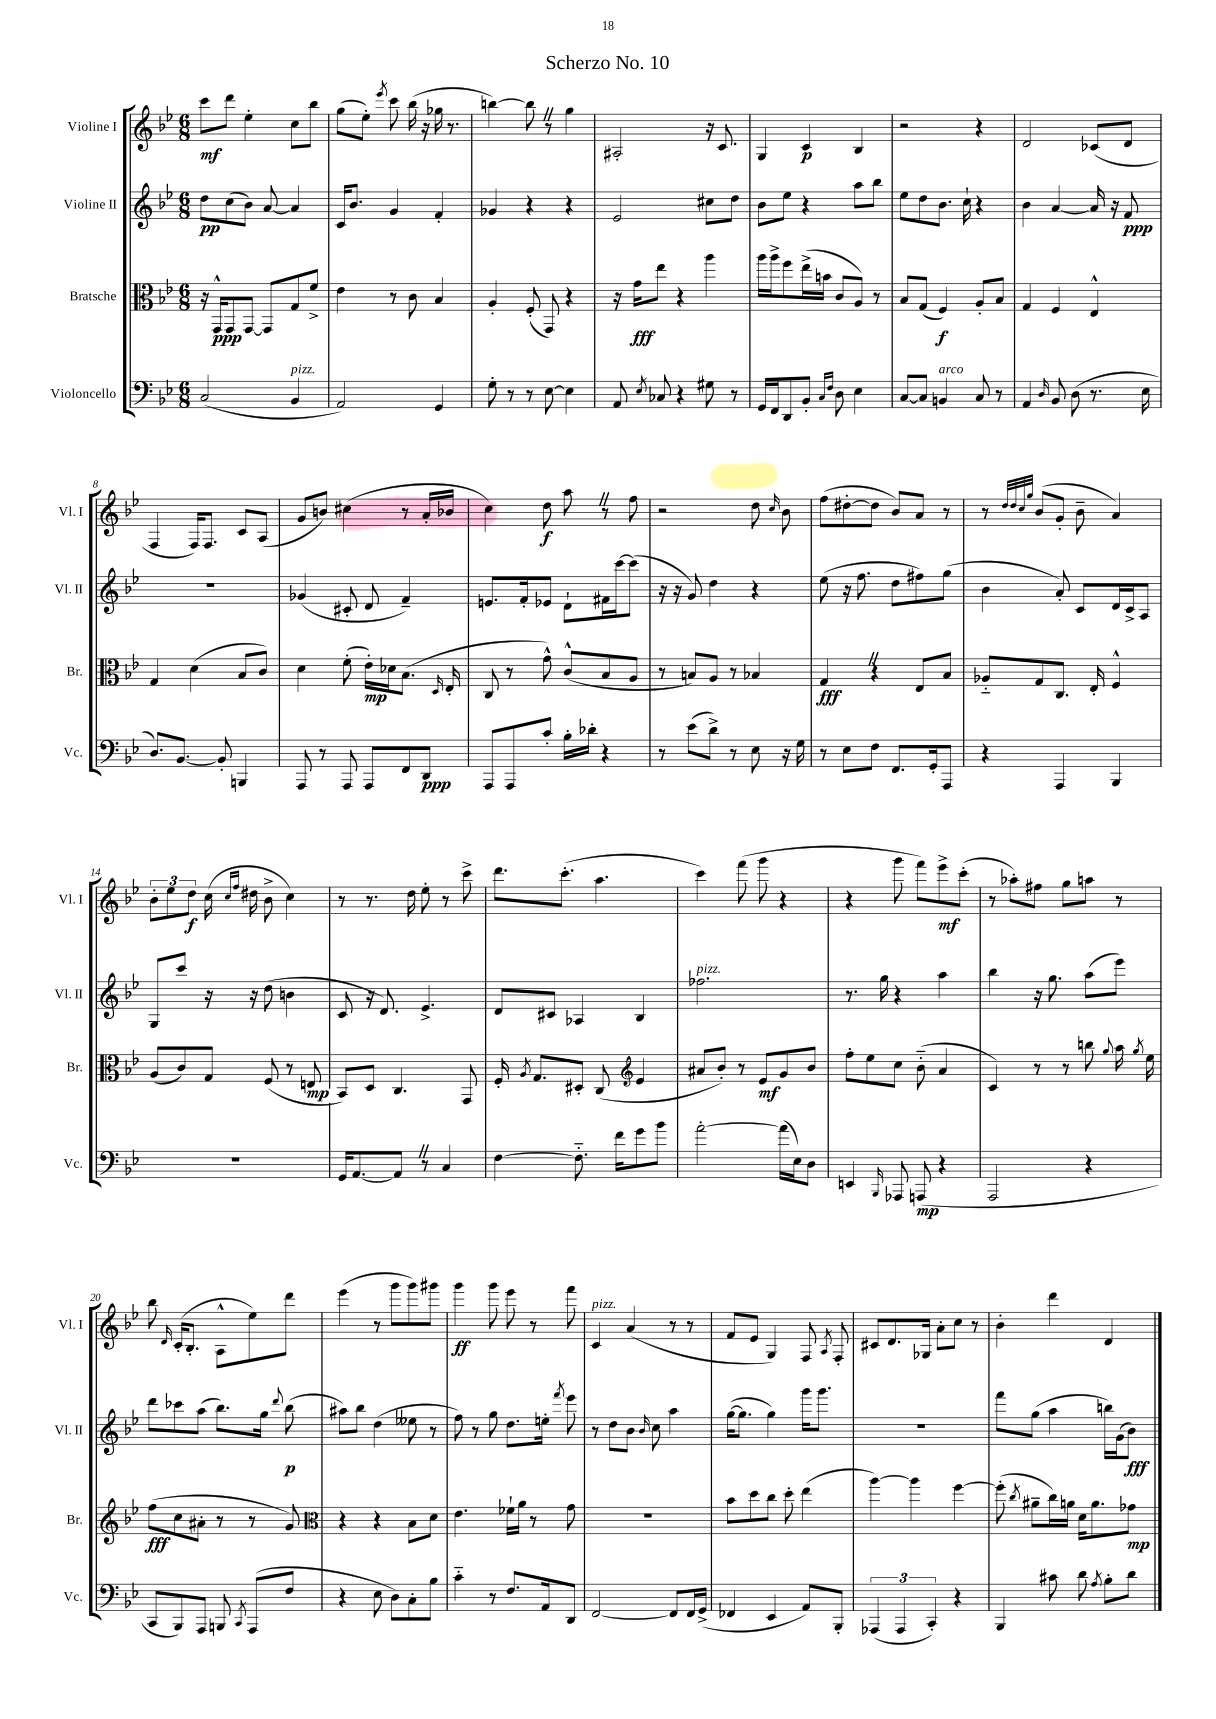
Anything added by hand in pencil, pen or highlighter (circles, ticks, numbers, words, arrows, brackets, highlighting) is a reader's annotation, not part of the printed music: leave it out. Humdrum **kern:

**kern	**dynam	**kern	**dynam	**kern	**dynam	**kern	**dynam
*part4	*part4	*part3	*part3	*part2	*part2	*part1	*part1
*staff4	*staff4	*staff3	*staff3	*staff2	*staff2	*staff1	*staff1
*I"Violoncello	*	*I"Bratsche	*	*I"Violine II	*	*I"Violine I	*
*I'Vc.	*	*I'Br.	*	*I'Vl. II	*	*I'Vl. I	*
*clefF4	*	*clefC3	*	*clefG2	*	*clefG2	*
*k[b-e-]	*	*k[b-e-]	*	*k[b-e-]	*	*k[b-e-]	*
*M6/8	*	*M6/8	*	*M6/8	*	*M6/8	*
=1	=1	=1	=1	=1	=1	=1	=1
(2C/	.	16r	.	8dd\L	pp	8ccc\L	mf
.	.	16GG^^/KL	ppp	.	.	.	.
.	.	8GG/	.	(8cc\	.	8ddd\J	.
.	.	[8GG/J	.	8b-\J)	.	4ee-'\	.
.	.	8GG/L]	.	[8a/	.	.	.
!LO:TX:a:i:t=pizz.	!	!	!	!	!	!	!
4BB-/	.	8G/	.	4a/]	.	8cc\L	.
.	.	8f^/J	.	.	.	8bb-\J	.
=2	=2	=2	=2	=2	=2	=2	=2
2AA/)	.	4e-\	.	16c/KL	.	(8gg\L	.
.	.	.	.	8.b-/J	.	.	.
.	.	.	.	.	.	8ee-'\J)	.
.	.	.	.	.	.	8qeee-/	.
.	.	8r	.	4g/	.	8ccc\	.
.	.	8c\	.	.	.	(16bb-\	.
.	.	.	.	.	.	16r	.
4GG/	.	4B-/	.	4f'/	.	16gg-X\	.
.	.	.	.	.	.	8.r	.
=3	=3	=3	=3	=3	=3	=3	=3
8G'\	.	4A'/	.	4g-X/	.	[4bbn\)	.
8r	.	.	.	.	.	.	.
8r	.	(8F'/	.	4r	.	8bbZ\]	.
[8E-\	.	8GG/)	.	.	.	8r	.
4E-\]	.	4r	.	4r	.	4gg\	.
=4	=4	=4	=4	=4	=4	=4	=4
8AA/	.	16r	.	2e-/	.	2A#X'/	.
.	.	16g\KL	fff	.	.	.	.
8qE-/	.	.	.	.	.	.	.
8C-X/	.	8ee-\J	.	.	.	.	.
4r	.	4r	.	.	.	.	.
8G#X\	.	4aa\	.	8cc#X\L	.	16r	.
.	.	.	.	.	.	8.c/	.
8r	.	.	.	8dd\J	.	.	.
=5	=5	=5	=5	=5	=5	=5	=5
16GG/LL	.	16aa\LL	.	8b-\L	.	4G/	.
16FF/J	.	16aa^\J	.	.	.	.	.
8DD/	.	8ff\	.	8ee-\J	.	.	.
8BB-'/J	.	(16ee-^\L	.	4r	.	4c/	p
.	.	16bn\JJ	.	.	.	.	.
16qqC/LL	.	.	.	.	.	.	.
16qqF/JJ	.	.	.	.	.	.	.
8D\	.	8c/L	.	.	.	.	.
4E-\	.	8A/J)	.	8aa\L	.	4B-/	.
.	.	8r	.	8bb-\J	.	.	.
=6	=6	=6	=6	=6	=6	=6	=6
[8C/L	.	8B-/L	.	8ee-\L	.	2r	.
8C/J]	.	(8G/J	.	8dd\	.	.	.
!LO:TX:a:i:t=arco	!	!	!	!	!	!	!
4BBn/	.	4F/)	f	8.b-\J	.	.	.
.	.	.	.	16cc`\	.	.	.
8C/	.	8A'/L	.	4r	.	4r	.
8r	.	8B-/J	.	.	.	.	.
=7	=7	=7	=7	=7	=7	=7	=7
4AA/	.	4G/	.	4b-\	.	2d/	.
16qqD/	.	.	.	.	.	.	.
8BB-/	.	4F/	.	[4a/	.	.	.
(8D\	.	.	.	.	.	.	.
8.r	.	4E-^^/	.	16a/]	.	(8c-X/L	.
.	.	.	.	16r	.	.	.
.	.	.	.	8f/	ppp	8d/J	.
16E-\	.	.	.	.	.	.	.
!!LO:LB:g=z
=8	=8	=8	=8	=8	=8	=8	=8
8.D/L)	.	4G/	.	2.r	.	4F/	.
[8.BB-/J	.	.	.	.	.	.	.
.	.	(4d\	.	.	.	16F/KL)	.
.	.	.	.	.	.	8.F/J	.
8BB-'/]	.	.	.	.	.	.	.
4BBBn/	.	8B-/L	.	.	.	8c/L	.
.	.	8c/J)	.	.	.	(8A/J	.
=9	=9	=9	=9	=9	=9	=9	=9
8AAA/	.	4d\	.	(4g-X/	.	8g/L	.
8r	.	.	.	.	.	8bn/J)	.
8AAA/	.	(8f'\	.	8c#X'/	.	(4cc#X\	.
8AAA/L	.	16e-'\LL)	mp	8d/	.	.	.
.	.	16d-X\J	.	.	.	.	.
8FF/	.	(8.B-\J	.	4f~/)	.	8r	.
8DD/J	ppp	.	.	.	.	16a'/LL	.
.	.	16qqD/	.	.	.	.	.
.	.	16E-'/	.	.	.	16b-X/JJ	.
=10	=10	=10	=10	=10	=10	=10	=10
8AAA/L	.	8C/	.	8.en/L	.	4cc\)	.
8AAA/	.	8r	.	.	.	.	.
.	.	.	.	16f'/k	.	.	.
8c'/J	.	8g^^\)	.	8e-X/J	.	8dd\	f
16B-'\LL	.	(8c^^/L	.	8d`\L	.	8aaZ\	.
16d-X'\JJ	.	.	.	.	.	.	.
4r	.	8B-/	.	16f#X\L	.	8r	.
.	.	.	.	[16ccc\J	.	.	.
.	.	8A/J	.	(8ccc\J]	.	8ff\	.
=11	=11	=11	=11	=11	=11	=11	=11
8r	.	8r	.	16r	.	2r	.
.	.	.	.	16r	.	.	.
(8e-\L	.	8Bn/L)	.	8g/)	.	.	.
8d^\J)	.	8A/J	.	4dd\	.	.	.
8r	.	8r	.	.	.	.	.
8E-\	.	4B-X/	.	4r	.	8dd\	.
.	.	.	.	.	.	16qqcc/	.
16r	.	.	.	.	.	8b-\	.
16G\	.	.	.	.	.	.	.
=12	=12	=12	=12	=12	=12	=12	=12
8r	.	4GZ/	fff	(8ee-\	.	(8ff\L	.
8E-\L	.	.	.	16r	.	[8dd#X'\	.
.	.	.	.	8.ff\	.	.	.
8F\J	.	4r	.	.	.	8dd#\J]	.
8.FF/L	.	.	.	8dd\L	.	8b-/L)	.
.	.	8E-/L	.	8ff#X\)	.	8a/J	.
16GG'/k	.	.	.	.	.	.	.
8AAA/J	.	8B-/J	.	(8gg\J	.	8r	.
=13	=13	=13	=13	=13	=13	=13	=13
4r	.	8A-X/L	.	4b-\	.	8r	.
.	.	.	.	.	.	32qqdd/LLL	.
.	.	.	.	.	.	32qqdd/	.
.	.	.	.	.	.	32qqcc/	.
.	.	.	.	.	.	32qqgg/JJJ	.
.	.	8G/	.	.	.	(8b-/L	.
4AAA/	.	8.C/J	.	8a'/)	.	8g'/J	.
.	.	.	.	8c/L	.	8b-~\	.
.	.	16E-'/	.	.	.	.	.
4BBB-/	.	4F^^/	.	16d/L	.	4a/)	.
.	.	.	.	16c^/J	.	.	.
.	.	.	.	8A/J	.	.	.
!!LO:LB:g=z
=14	=14	=14	=14	=14	=14	=14	=14
2.r	.	(8A/L	.	8G/L	.	12b-'\L	.
.	.	.	.	.	.	12ee-\	.
.	.	8c/)	.	8ccc/J	.	.	.
.	.	.	.	.	.	12dd\J	f
.	.	8G/J	.	16r	.	(16cc\	.
.	.	.	.	.	.	16qqcc/LL	.
.	.	.	.	.	.	16qqff/JJ	.
.	.	.	.	16r	.	16dd#X\	.
.	.	(8F/	.	(8dd\	.	8b-^\	.
.	.	8r	.	4bn\	.	4cc\)	.
.	.	8En/	mp	.	.	.	.
=15	=15	=15	=15	=15	=15	=15	=15
16GG/KL	.	8BB-/L)	.	8c/	.	8r	.
[8.AA/	.	.	.	.	.	.	.
.	.	8D/J	.	16r	.	8.r	.
.	.	.	.	8.d/)	.	.	.
8AAZ/J]	.	4.C/	.	.	.	.	.
.	.	.	.	.	.	16dd\	.
8r	.	.	.	4.e-^/	.	8ee-'\	.
4C/	.	.	.	.	.	8r	.
.	.	8GG/	.	.	.	8ccc^\	.
=16	=16	=16	=16	=16	=16	=16	=16
[4F\	.	16F'/	.	8d/L	.	8.ddd\L	.
.	.	8qA/	.	.	.	.	.
.	.	8.G/L	.	.	.	.	.
.	.	.	.	8c#X/J	.	.	.
.	.	.	.	.	.	(8.ccc'\J	.
8.F\]	.	8D#X'/J	.	4A-X/	.	.	.
.	.	(8C/	.	.	.	4.aa\	.
16f\KL	.	.	.	.	.	.	.
*	*	*clefG2	*	*	*	*	*
8g\	.	4e-/	.	4B-/	.	.	.
8b-\J	.	.	.	.	.	.	.
=17	=17	=17	=17	=17	=17	=17	=17
!	!	!	!	!LO:TX:a:i:t=pizz.	!	!	!
[2a'\	.	8a#X/L	.	2.ff-X\	.	4ccc\)	.
.	.	8b-'/J)	.	.	.	.	.
.	.	8r	.	.	.	(8fff\	.
.	.	8e-/L	mf	.	.	8ggg\	.
(16a\LL]	.	8g/	.	.	.	4r	.
16E-\J)	.	.	.	.	.	.	.
8D\J	.	8b-/J	.	.	.	.	.
=18	=18	=18	=18	=18	=18	=18	=18
4EEn/	.	8ff'\L	.	8.r	.	4r	.
.	.	8ee-\	.	.	.	.	.
.	.	.	.	16gg\	.	.	.
16qqBBB-/	.	.	.	.	.	.	.
8AAA-X/	.	8cc\J	.	4r	.	8ggg\	.
(8AAAn/	mp	(8b-\	.	.	.	8fff\L)	.
4r	.	4a/	.	4aa\	.	8eee-^\	mf
.	.	.	.	.	.	(8ccc'\J	.
=19	=19	=19	=19	=19	=19	=19	=19
2AAA/	.	4c/)	.	4bb-\	.	8r	.
.	.	.	.	.	.	8aa-X'\L)	.
.	.	8r	.	16r	.	8ff#X\J	.
.	.	.	.	8.gg\	.	.	.
.	.	8r	.	.	.	8gg\L	.
4r	.	8bbn\	.	(8aa\L	.	8aan\J	.
.	.	8qqgg/	.	.	.	.	.
.	.	16aa\	.	8eee-\J)	.	8r	.
.	.	8qgg/	.	.	.	.	.
.	.	16ee-\	.	.	.	.	.
!!LO:LB:g=z
=20	=20	=20	=20	=20	=20	=20	=20
8CC/L	.	(8ff\L	fff	8ddd\L	.	8bb-\	.
.	.	.	.	.	.	16qqd/	.
8BBB-/)	.	8cc\	.	8ccc-X\	.	(16c'/KL	.
.	.	.	.	.	.	8.B-'/J	.
8AAA/J	.	8a#X'\J	.	(8aa\J	.	.	.
8BBBn/	.	8r	.	8.bb-\L)	.	8A^^\L	.
8qCC/	.	.	.	.	.	.	.
(8AAA/L	.	8r	.	.	.	8ee-\)	.
.	.	.	.	16gg\Jk	.	.	.
.	.	.	.	8qqddd/	.	.	.
8F/J	.	8g/)	.	(8bb-\	p	8ddd\J	.
=21	=21	=21	=21	=21	=21	=21	=21
*	*	*clefC3	*	*	*	*	*
4r	.	4r	.	8aa#X\L)	.	(4eee-\	.
.	.	.	.	8bb-\J	.	.	.
8E-\	.	4r	.	(4dd\	.	8r	.
8D\L)	.	.	.	.	.	8ggg\L	.
8C'\	.	8B-\L	.	8ee--X\	.	8ggg\)	.
8B-\J	.	8d\J	.	8r	.	8ggg#X\J	.
=22	=22	=22	=22	=22	=22	=22	=22
4c\	.	4.e-\	.	8ff\)	.	4ggg\	ff
.	.	.	.	8r	.	.	.
8r	.	.	.	8gg\	.	8ggg\	.
8.F/L	.	16f-X`\LL	.	8.dd\L	.	8eee-\	.
.	.	16a\JJ	.	.	.	.	.
.	.	8r	.	.	.	8r	.
16AA/k	.	.	.	16een'\Jk	.	.	.
.	.	.	.	8qfff/	.	.	.
8DD/J	.	8g\	.	8eee-\	.	8fff\	.
=23	=23	=23	=23	=23	=23	=23	=23
!	!	!	!	!	!	!LO:TX:a:i:t=pizz.	!
[2FF/	.	2.r	.	8r	.	4c/	.
.	.	.	.	8dd\L	.	.	.
.	.	.	.	8b-\J	.	(4a/	.
.	.	.	.	16qqb-/	.	.	.
.	.	.	.	8cc\	.	.	.
8FF/L]	.	.	.	4aa\	.	8r	.
16FF/L	.	.	.	.	.	8r	.
(16GG^/JJ	.	.	.	.	.	.	.
=24	=24	=24	=24	=24	=24	=24	=24
4FF-X/	.	8b-\L	.	([16gg\KL	.	8f/L	.
.	.	.	.	8.gg\J]	.	.	.
.	.	8dd\	.	.	.	8e-/J	.
4EE-/	.	8cc\J	.	4gg\)	.	4G/)	.
.	.	8dd'\	.	.	.	.	.
8AA/L)	.	(4ee-\	.	16ggg\KL	.	8F/	.
.	.	.	.	8.ggg\J	.	.	.
.	.	.	.	.	.	8qA/	.
8BBB-'/J	.	.	.	.	.	8F'/	.
=25	=25	=25	=25	=25	=25	=25	=25
(6AAA-X/	.	[4aa\)	.	2.r	.	8c#X/L	.
.	.	.	.	.	.	8.d/	.
6AAA-/	.	.	.	.	.	.	.
.	.	4aa\]	.	.	.	.	.
.	.	.	.	.	.	16G-X/Jk	.
6CC'/)	.	.	.	.	.	.	.
.	.	.	.	.	.	8a'\L	.
4r	.	[4ff\	.	.	.	8cc\J	.
.	.	.	.	.	.	8r	.
=26	=26	=26	=26	=26	=26	=26	=26
4BBB-/	.	(8ff'\]	.	8fff\L	.	4b-'\	.
.	.	8qcc/	.	.	.	.	.
.	.	8a#X~\L	.	(8gg\J	.	.	.
8c#X\	.	16cc\L)	.	4aa\	.	4ddd\	.
.	.	16an\JJ	.	.	.	.	.
8d\	.	16d\KL	.	.	.	.	.
.	.	8.a\	.	.	.	.	.
8qA/	.	.	.	.	.	.	.
8B-'\L	.	.	.	16bbn\LL)	.	4d/	.
.	.	.	.	(16g\J	.	.	.
8d\J	.	8g-X\J	mp	8b-\J)	fff	.	.
==	==	==	==	==	==	==	==
*-	*-	*-	*-	*-	*-	*-	*-
